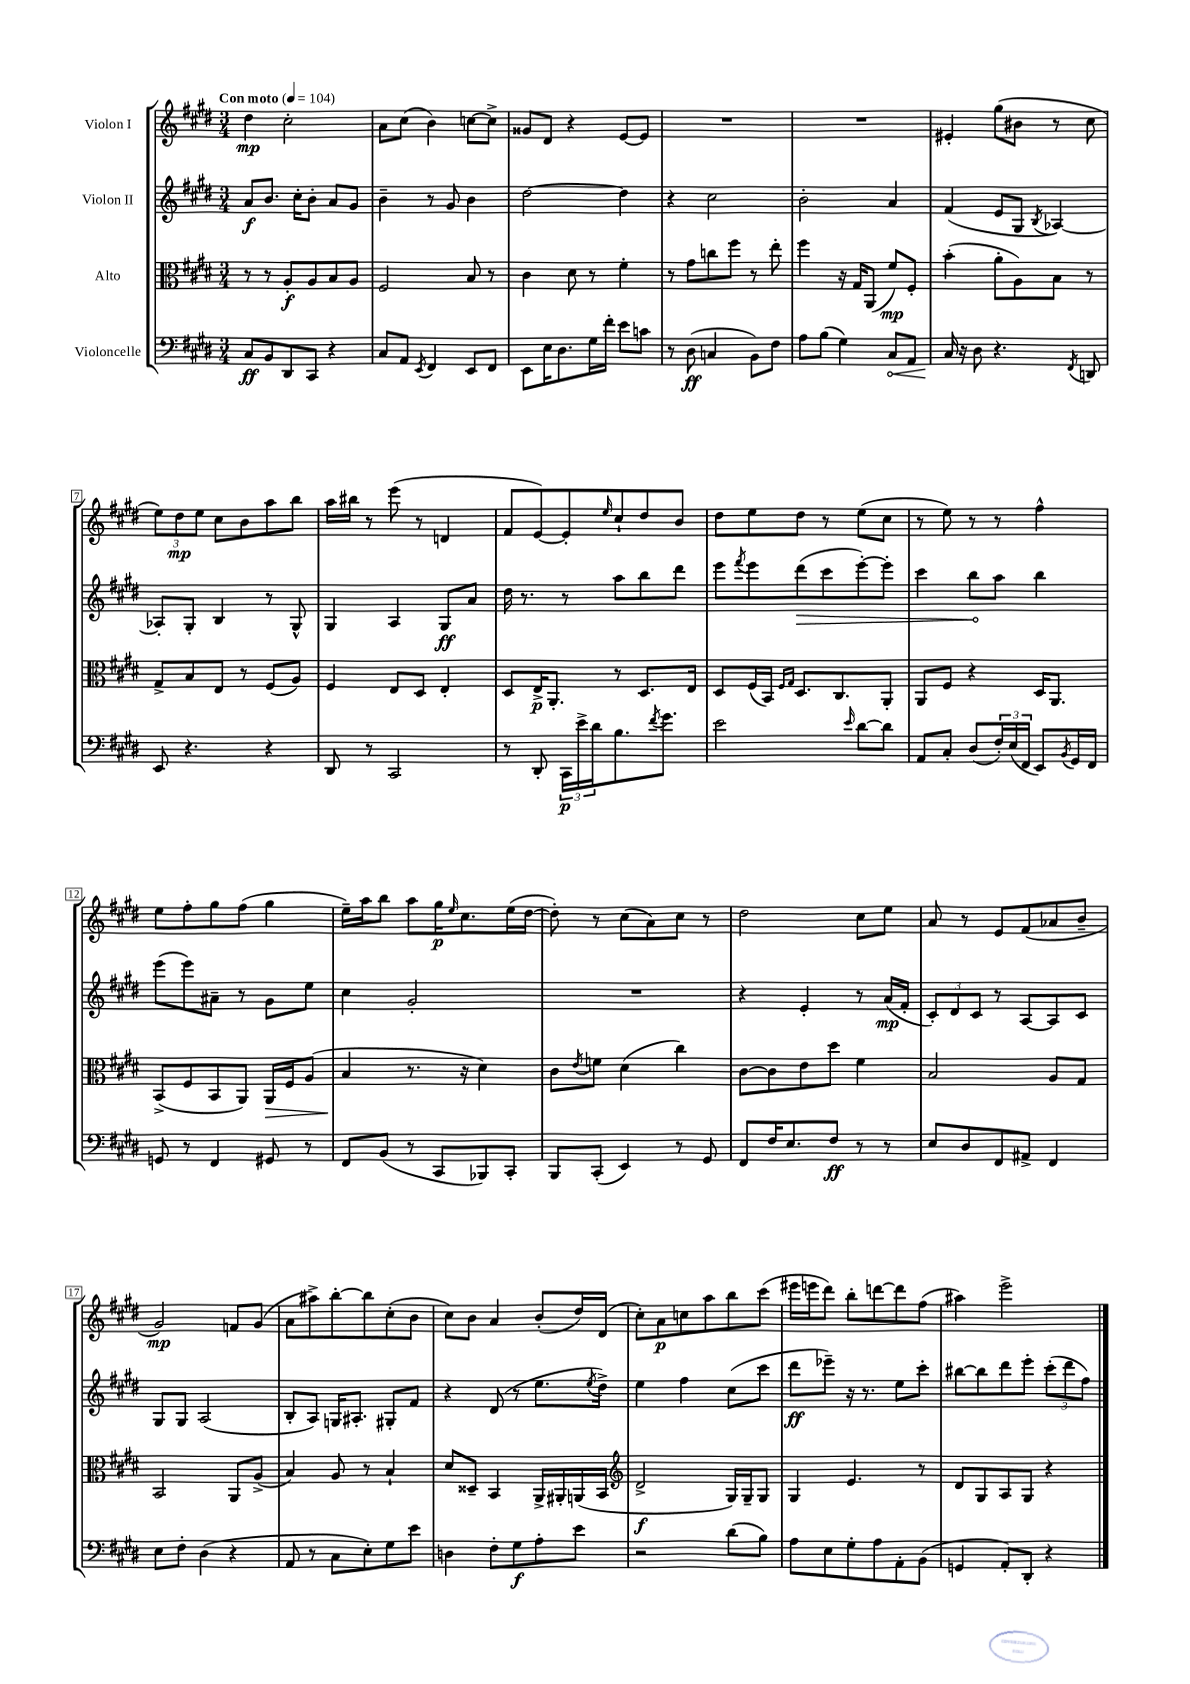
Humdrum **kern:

**kern	**kern	**kern	**kern
*staff4	*staff3	*staff2	*staff1
*clefF4	*clefC3	*clefG2	*clefG2
*k[f#c#g#d#]	*k[f#c#g#d#]	*k[f#c#g#d#]	*k[f#c#g#d#]
*M3/4	*M3/4	*M3/4	*M3/4
*MM104	*MM104	*MM104	*MM104
8C#	8r	8a	4dd#
8BB	8r	8.b	.
8DD#	8A'	.	2cc#'
.	.	16cc#'	.
8CC#	8A	8b'	.
4r	8B	8a	.
.	8A	8g#	.
=	=	=	=
8C#	2F#	4b~	8a
8AA	.	.	(8cc#
8qEE	.	.	.
4FF#	.	8r	4b)
.	.	8g#	.
8EE	8B	4b	[8cc
8FF#	8r	.	8cc^]
=	=	=	=
8EE	4c#	[2dd#	8g##
16E	.	.	8d#
8.D#	.	.	.
.	8d#	.	4r
16G#	8r	.	.
16f#'	.	.	.
8e	4f#'	4dd#]	[8e
8c	.	.	8e]
=	=	=	=
8r	8r	4r	2.r
(8D#	8g#	.	.
4C	8cc	2cc#	.
.	8ff#	.	.
8BB)	8r	.	.
8F#	8ee'	.	.
=	=	=	=
8A	4ff#	2b'	2.r
(8B	.	.	.
4G#)	16r	.	.
.	16G#	.	.
.	(8AA	.	.
8C#	8f#)	4a	.
8AA	8F#'	.	.
=	=	=	=
16C#	(4b'	(4f#	4e#'
16r	.	.	.
8D#	.	.	.
4.r	8a'	8e	(8gg#
.	8A)	8G#	8b#
.	.	8qB	.
.	8B	[4A-)	8r
8qFF#	.	.	.
8DD	8r	.	8cc#
=	=	=	=
8EE	8G#^	8A-']	12ee)
.	.	.	12dd#
4.r	8B	8G#'	.
.	.	.	12ee
.	8E	4B	8cc#
.	8r	.	8b
4r	(8F#	8r	8aa
.	8A)	8G#^^	8bb
=	=	=	=
8DD#	4F#	4G#	16aa
.	.	.	16bb#
8r	.	.	8r
2CC#	8E	4A	(8eee
.	8D#	.	8r
.	4E'	8G#	4d
.	.	8a	.
=	=	=	=
8r	8D#	16dd#	8f#
.	.	8.r	.
8DD#'	16E^	.	[8e)
.	8.AA'	.	.
24CC#	.	8r	8e']
24e^	.	.	.
24d#	.	.	.
.	.	.	16qqee
8.B	8r	8aa	8cc#`
.	8.D#	8bb	8dd#
8qf#	.	.	.
8.g#	.	.	.
.	.	8ddd#	8b
.	16E	.	.
=	=	=	=
2e	8D#	8eee	8dd#
.	.	8qfff#	.
.	(16F#	8eee	8ee
.	16BB)	.	.
.	16qqF#	.	.
.	16qqG#	.	.
.	8.D#	(8ddd#	8dd#
.	.	8ccc#	8r
.	8.C#	.	.
16qqe	.	.	.
[8d#	.	[8eee')	(8ee
8d#]	8AA'	8eee']	8cc#
=	=	=	=
8AA	8AA	4ccc#	8r
8C#'	8F#	.	8ee)
(8D#	4r	8bb	8r
24F#')	.	8aa	8r
(24E	.	.	.
24FF#	.	.	.
8EE)	16D#	4bb	4ff#^^
.	8.AA	.	.
8qBB	.	.	.
16GG#	.	.	.
16FF#	.	.	.
=	=	=	=
8GG	(8BB^	(8eee	8ee
8r	8F#	8eee)	8ff#'
4FF#	8BB	8a#~	8gg#
.	8AA)	8r	(8ff#
8GG#	16AA	8g#	4gg#
.	16F#	.	.
8r	(8A	8ee	.
=	=	=	=
8FF#	4B	4cc#	16ee~)
.	.	.	16aa
(8BB	.	.	8bb
8r	8.r	2g#'	8aa
8CC#	.	.	16gg#
.	.	.	16qqee
.	16r	.	8.cc#
8BBB-)	4d#)	.	.
8CC#'	.	.	(16ee
.	.	.	[16dd#
=	=	=	=
8BBB	8c#	2.r	8dd#'])
.	8qe	.	.
(8CC#'	8f	.	8r
4EE)	(4d#	.	(8cc#
.	.	.	8a)
8r	4cc#)	.	8cc#
8GG#	.	.	8r
=	=	=	=
8FF#	[8c#	4r	2dd#
16F#	8c#]	.	.
8.E	.	.	.
.	8e	4e'	.
8F#	8dd#	.	.
8r	4f#	8r	8cc#
8r	.	(16a	8ee
.	.	16f#'	.
=	=	=	=
8E	2B	12c#')	8a
.	.	12d#	.
8D#	.	.	8r
.	.	12c#	.
8FF#	.	8r	8e
8AA#^	.	[8A	(8f#
4FF#	8A	8A]	8a-
.	8G#	8c#	8b~
=	=	=	=
8E	2BB	8G#	2g#)
8F#'	.	8G#	.
(4D#	.	(2A	.
4r	8AA	.	8f
.	(8A^	.	(8g#
=	=	=	=
8AA	4B)	8B'	8a
8r	.	8A)	8aa#^)
8C#	8A	16G	[8bb'
.	.	8.A#'	.
8E')	8r	.	8bb]
8G#	4B`	8G#'	(8cc#'
8e	.	8f#	8b
=	=	=	=
4D	8d#	4r	8cc#)
.	8D##~	.	8b
8F#'	4BB	(8d#	4a
8G#	.	8r	.
8A'	16AA^	8.ee	(8b'
.	16AA#'	.	.
8e	(16AA	.	16dd#)
.	.	8qee	.
.	16BB	16dd#^)	(16d#
=	=	=	=
*	*clefG2	*	*
2r	2d#^	4ee	8cc#')
.	.	.	8a
.	.	4ff#	8cc
.	.	.	8aa
(8d#	16G#)	(8cc#	8bb
.	16G#~	.	.
8B)	8G#	8ccc#	(8ccc#
=	=	=	=
8A	4G#	8ddd#	16eee#
.	.	.	16eee
8E	.	8eee-~)	8ddd#)
8G#'	4.e	16r	8bb'
.	.	8.r	.
8A	.	.	[8ddd
8AA'	.	8ee	8ddd]
(8BB	8r	8ccc#'	(8ff#
=	=	=	=
4GG	8d#	[8bb#	4aa#)
.	8G#	8bb#]	.
8AA')	8A	8ddd#	2eee^
8DD#'	8G#	8eee'	.
4r	4r	(12ccc#'	.
.	.	12ddd#	.
.	.	12ff#)	.
==	==	==	==
*-	*-	*-	*-
